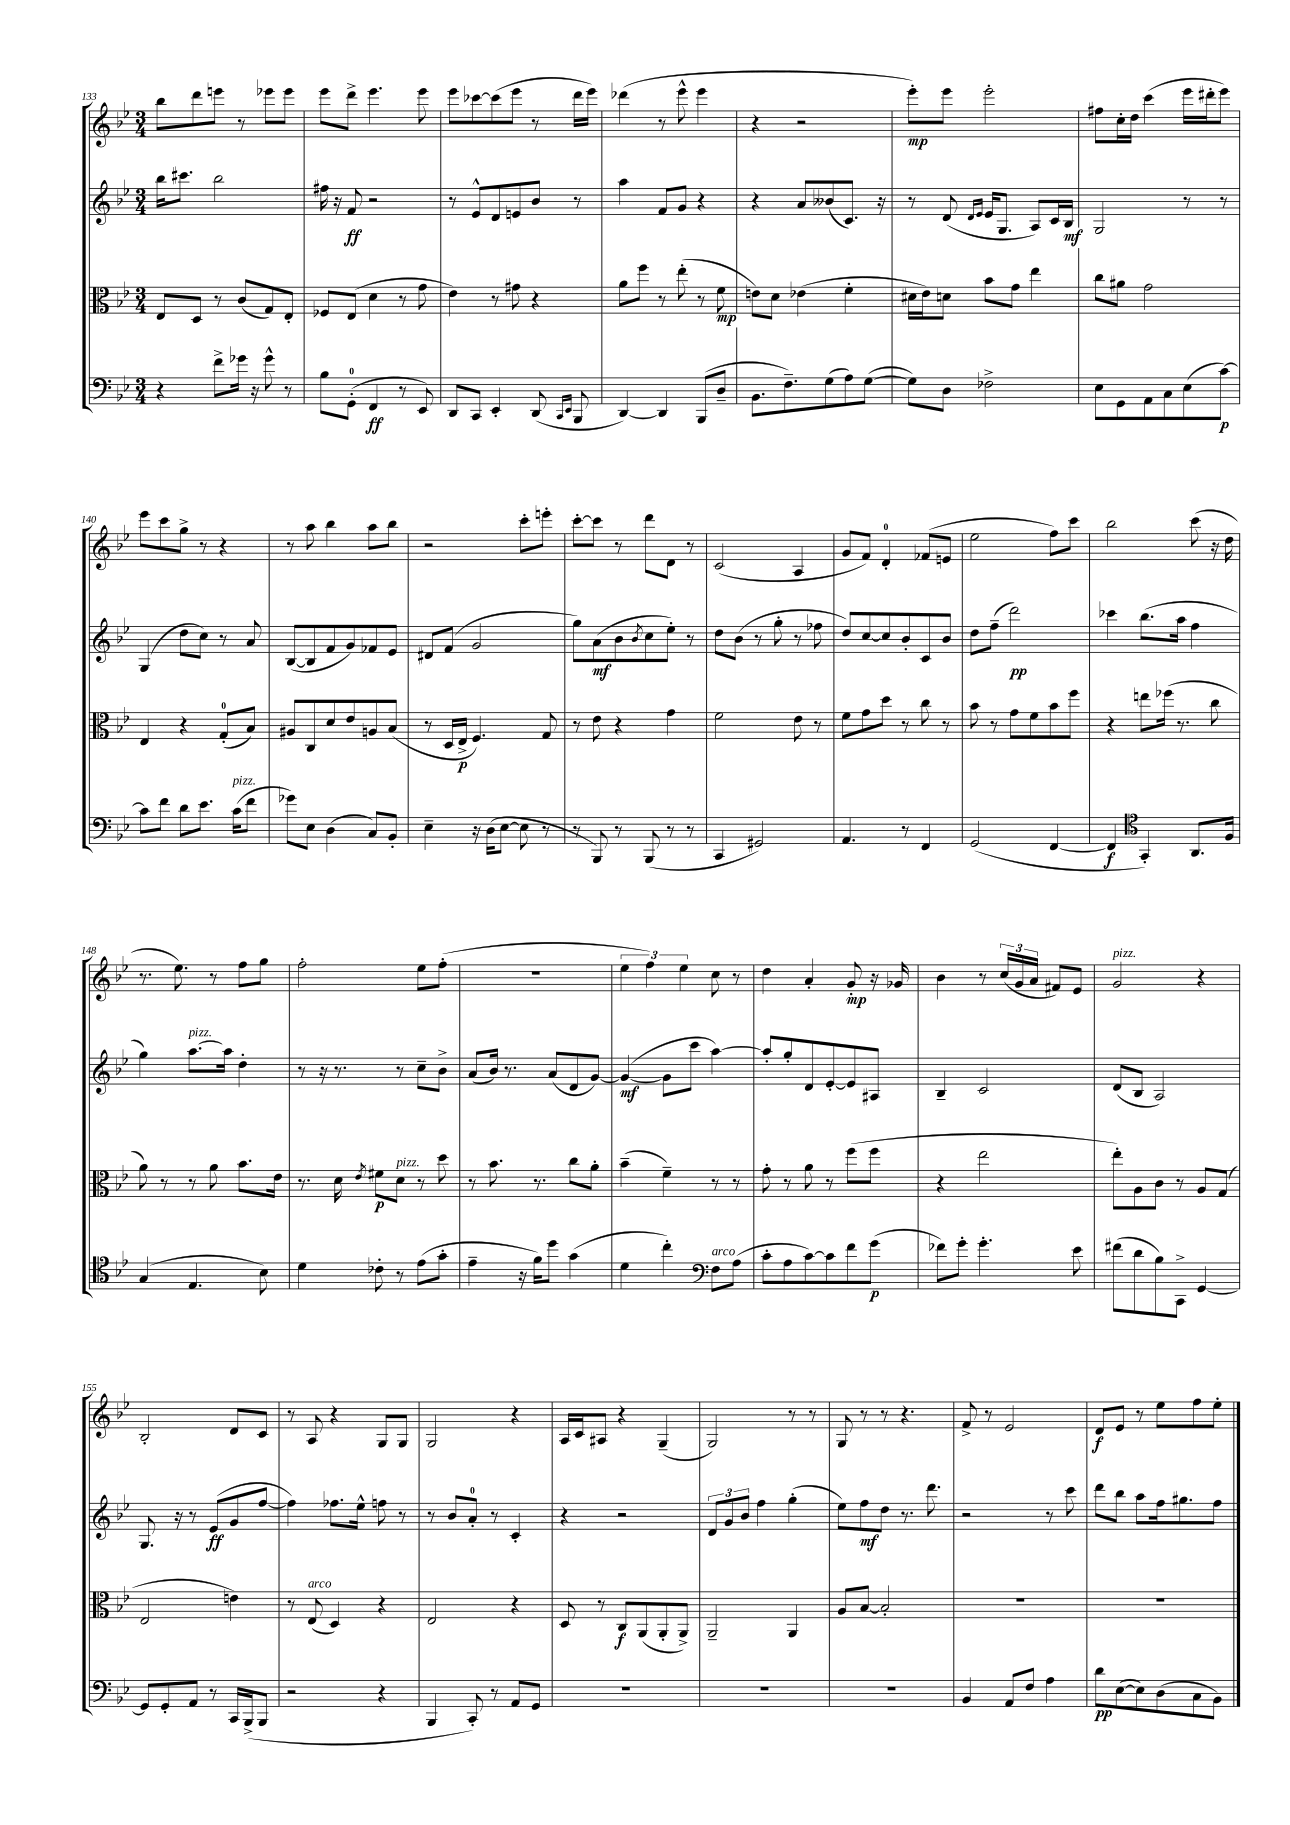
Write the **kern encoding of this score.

**kern	**kern	**kern	**kern
*staff4	*staff3	*staff2	*staff1
*clefF4	*clefC3	*clefG2	*clefG2
*k[b-e-]	*k[b-e-]	*k[b-e-]	*k[b-e-]
*M3/4	*M3/4	*M3/4	*M3/4
4r	8E-/L	16bb-\LK	8bb-\L
.	.	8.ccc#\J	.
.	8D/J	.	8ddd\
8f^\L	8r	2bb-\	8eee\J
16g-\Jk	(8c/L	.	8r
16r	.	.	.
8g-^^\	8G/)	.	8eee-\L
8r	8E-'/J	.	8eee-\J
=	=	=	=
8B-\L	8F-/L	16ff#\	8eee-\L
.	.	16r	.
(8GG'\J	(8E-/J	8f/	8ddd^\J
4FF/	4d\	2r	4.eee-\
8r	8r	.	.
8EE-/)	8g\	.	8eee-\
=	=	=	=
8DD/L	4e-\)	8r	8eee-\L
8CC/J	.	8e-^^/L	[8ccc-\
4EE-'/	8r	8d/	(8ccc-\]
.	8g#\	8e/	8eee-\J
(8DD/	4r	8b-/J	8r
16qqCC/LL	.	.	.
16qqEE-/JJ	.	.	.
8BBB-/	.	8r	16ddd\LL
.	.	.	16eee-\JJ)
=	=	=	=
[4DD/)	8a\L	4aa\	(4ddd-\
.	8ff\J	.	.
4DD/]	8r	8f/L	8r
.	(8ee-'\	8g/J	8eee-^^\
(8BBB-/L	8r	4r	4eee-\
8D~/J	8f\	.	.
=	=	=	=
8.BB-\L	8e\L)	4r	4r
.	8d\J	.	.
8.F~\)	.	.	.
.	(4e-\	8a/L	2r
(8G\	.	(8b--/	.
8A\)	4f'\	8.c/J)	.
([8G\J	.	.	.
.	.	16r	.
=	=	=	=
8G\]L)	16d#\LL	8r	8eee-'\L)
.	16e-\J)	.	.
8D\J	8d\J	(8d/	8eee-\J
.	.	16qqd/LL	.
.	.	16qqe-/JJ	.
2F-^\	8b-\L	16e-/LK	2eee-'\
.	.	8.G/J	.
.	8g\J	.	.
.	4ee-\	8A/L)	.
.	.	16c/L	.
.	.	16B-/JJ	.
=	=	=	=
8E-\L	8cc\L	2G/	8ff#\L
8GG\	8a#\J	.	16cc'\L
.	.	.	16dd\JJ
8AA\	2g\	.	(4ccc\
8C\	.	.	.
(8E-\	.	8r	16eee-\LL
.	.	.	16ddd#'\J
[8c\J)	.	8r	8eee-\J)
=	=	=	=
8c\]L	4E-/	(4G/	8eee-\L
8f\J	.	.	8ccc\
8d\L	4r	8dd\L	8gg^\J
8.e-\J	.	8cc\J)	8r
.	(8G'/L	8r	4r
(16c\LK	.	.	.
8f\J	8B-/J)	8a/	.
=	=	=	=
8g-\L)	8A#/L	([8B-/L	8r
8E-\J	8C/	8B-/]	8aa\
(4D\	8d/	8f/	4bb-\
.	8e-/	8g/)	.
8C/L)	8A/	8f-/	8aa\L
8BB-'/J	(8B-/J	8e-/J	8bb-\J
=	=	=	=
4E-~\	8r	8d#/L	2r
.	16D/LL	(8f/J	.
.	16E-^/JJ	.	.
16r	4.F/)	2g/	.
(16D\LK	.	.	.
[8E-\J	.	.	.
8E-\]	.	.	8ccc'\L
8r	8G/	.	8eee'\J
=	=	=	=
8r	8r	8gg\L)	[8ccc'\L
8BBB-/)	8e-\	(8a\	8ccc\]J
8r	4r	8b-\	8r
.	.	8qb-/	.
(8BBB-/	.	8cc\	8ddd\L
8r	4g\	8ee-'\J)	8d\J
8r	.	8r	8r
=	=	=	=
4CC/	2f\	8dd\L	(2c/
.	.	(8b-\J	.
2GG#/)	.	8r	.
.	.	8gg'\	.
.	8e-\	8r	4A/
.	8r	8ff-\	.
=	=	=	=
4.AA/	8f\L	8dd/L)	8g/L
.	8g\	[8cc/	8f/J)
.	8dd\J	8cc/]	4d'/
8r	8r	8b-'/	.
4FF/	8cc\	8c/	(8f-/L
.	8r	8b-/J	8e/J
=	=	=	=
(2GG/	8b-\	8dd\L	2ee-\
.	8r	(8ff~\J	.
.	8g\L	2ddd\)	.
.	8f\	.	.
[4FF/	8b-\	.	8ff\L)
.	8ff\J	.	8ccc\J
=	=	=	=
4FF/]	4r	4ccc-\	2bb-\
*clefC4	*	*	*
4GG'/)	8ee\L	(8.bb-\L	.
.	(16ff-\Jk	.	.
.	8.r	16aa\Jk	.
8.AA/L	.	4ff\	(8ccc\
.	8cc\	.	16r
16F/Jk	.	.	16dd\
=	=	=	=
(4G/	8a\)	4gg\)	8.r
.	8r	.	.
.	.	.	8.ee-\)
4.E-/	8r	[8.aa\L	.
.	8a\	.	8r
.	.	16aa\]Jk	.
.	8.b-\L	4dd'\	8ff\L
8B-\)	.	.	8gg\J
.	16e-\Jk	.	.
=	=	=	=
4d\	8.r	8r	2ff'\
.	.	16r	.
.	16d\	8.r	.
.	8qe-/	.	.
8c-'\	8f#\L	.	.
8r	8d\J	8r	.
(8e-\L	8r	8cc~\L	8ee-\L
8g'\J	8dd\	8b-^\J	(8ff'\J
=	=	=	=
4e-~\	8r	(8a/L	2.r
.	8.b-\	16b-/Jk)	.
.	.	8.r	.
16r	.	.	.
16f\LK)	8.r	.	.
8dd\J	.	(8a/L	.
(4g\	8cc\L	8d/	.
.	8a'\J	[8g/J)	.
=	=	=	=
4d\	(4b-~\	(4g/_	6ee-\
.	.	.	6ff\)
4cc'\)	4f~\)	8g\]L	.
.	.	.	6ee-\
.	.	8ccc\J	.
*clefF4	*	*	*
8F\L	8r	[4aa\)	8cc\
(8A\J	8r	.	8r
=	=	=	=
8c'\L	8g'\	8aa'/]L	4dd\
8A\	8r	8gg'/	.
[8c\)	8a\	8d/	4a'/
8c\]	8r	[8e-'/	.
8f\	(8ff\L	8e-/]	8g'/
(8g\J	8ff\J	8A#/J	16r
.	.	.	16g-/
=	=	=	=
8f-\L)	4r	4B-~/	4b-\
8g'\J	.	.	.
4.g'\	2ee-\	2c/	8r
.	.	.	(24cc/LL
.	.	.	24g/
.	.	.	24a/JJ
.	.	.	8f#/L)
8e-\	.	.	8e-/J
=	=	=	=
(8f#\L	8ee-'\L)	(8d/L	2g/
8d\	8A\	8B-/J	.
8B-\)	8c\J	2A/)	.
8CC^\J	8r	.	.
[4GG/	8A/L	.	4r
.	(8G/J	.	.
=	=	=	=
8GG/]L	2E-/	8.G/	2B-'/
8GG'/	.	.	.
.	.	16r	.
8AA/J	.	8r	.
8r	.	(8e-/L	.
16CC/LL	4e\)	8g/	8d/L
(16BBB-^/J	.	.	.
8BBB-/J	.	[8ff/J	8c/J
=	=	=	=
2r	8r	4ff\])	8r
.	(8E-/	.	8A/
.	4D/)	8.ff-\L	4r
.	.	16ee-^^\Jk	.
4r	4r	8ff\	8G/L
.	.	8r	8G/J
=	=	=	=
4BBB-/	2E-/	8r	2G/
.	.	8b-/L	.
8CC'/)	.	8a'/J	.
8r	.	8r	.
8AA/L	4r	4c'/	4r
8GG/J	.	.	.
=	=	=	=
2.r	8D/	4r	16A/LL
.	.	.	16c/J
.	8r	.	8A#/J
.	8C/L	2r	4r
.	(8AA/	.	.
.	8AA'/	.	(4G~/
.	8AA^/J)	.	.
=	=	=	=
2.r	2AA~/	12d/L	2G/)
.	.	12g/	.
.	.	12b-/J	.
.	.	4ff\	.
.	4AA/	(4gg'\	8r
.	.	.	8r
=	=	=	=
2.r	8A/L	8ee-\L)	8G/
.	[8B-/J	8ff\	8r
.	2B-'/]	8dd\J	8r
.	.	8.r	4.r
.	.	8.ddd\	.
=	=	=	=
4BB-/	2.r	2r	8f^/
.	.	.	8r
8AA/L	.	.	2e-/
8F/J	.	.	.
4A\	.	8r	.
.	.	8ccc\	.
=	=	=	=
8d\L	2.r	8ddd\L	8d/L
([8E-\	.	8bb-\J	8e-/J
8E-\])	.	8aa\L	8r
(8D\	.	16ff\k	8ee-\L
.	.	8.gg#\	.
8C\	.	.	8ff\
8BB-\J)	.	8ff\J	8ee-'\J
==	==	==	==
*-	*-	*-	*-
